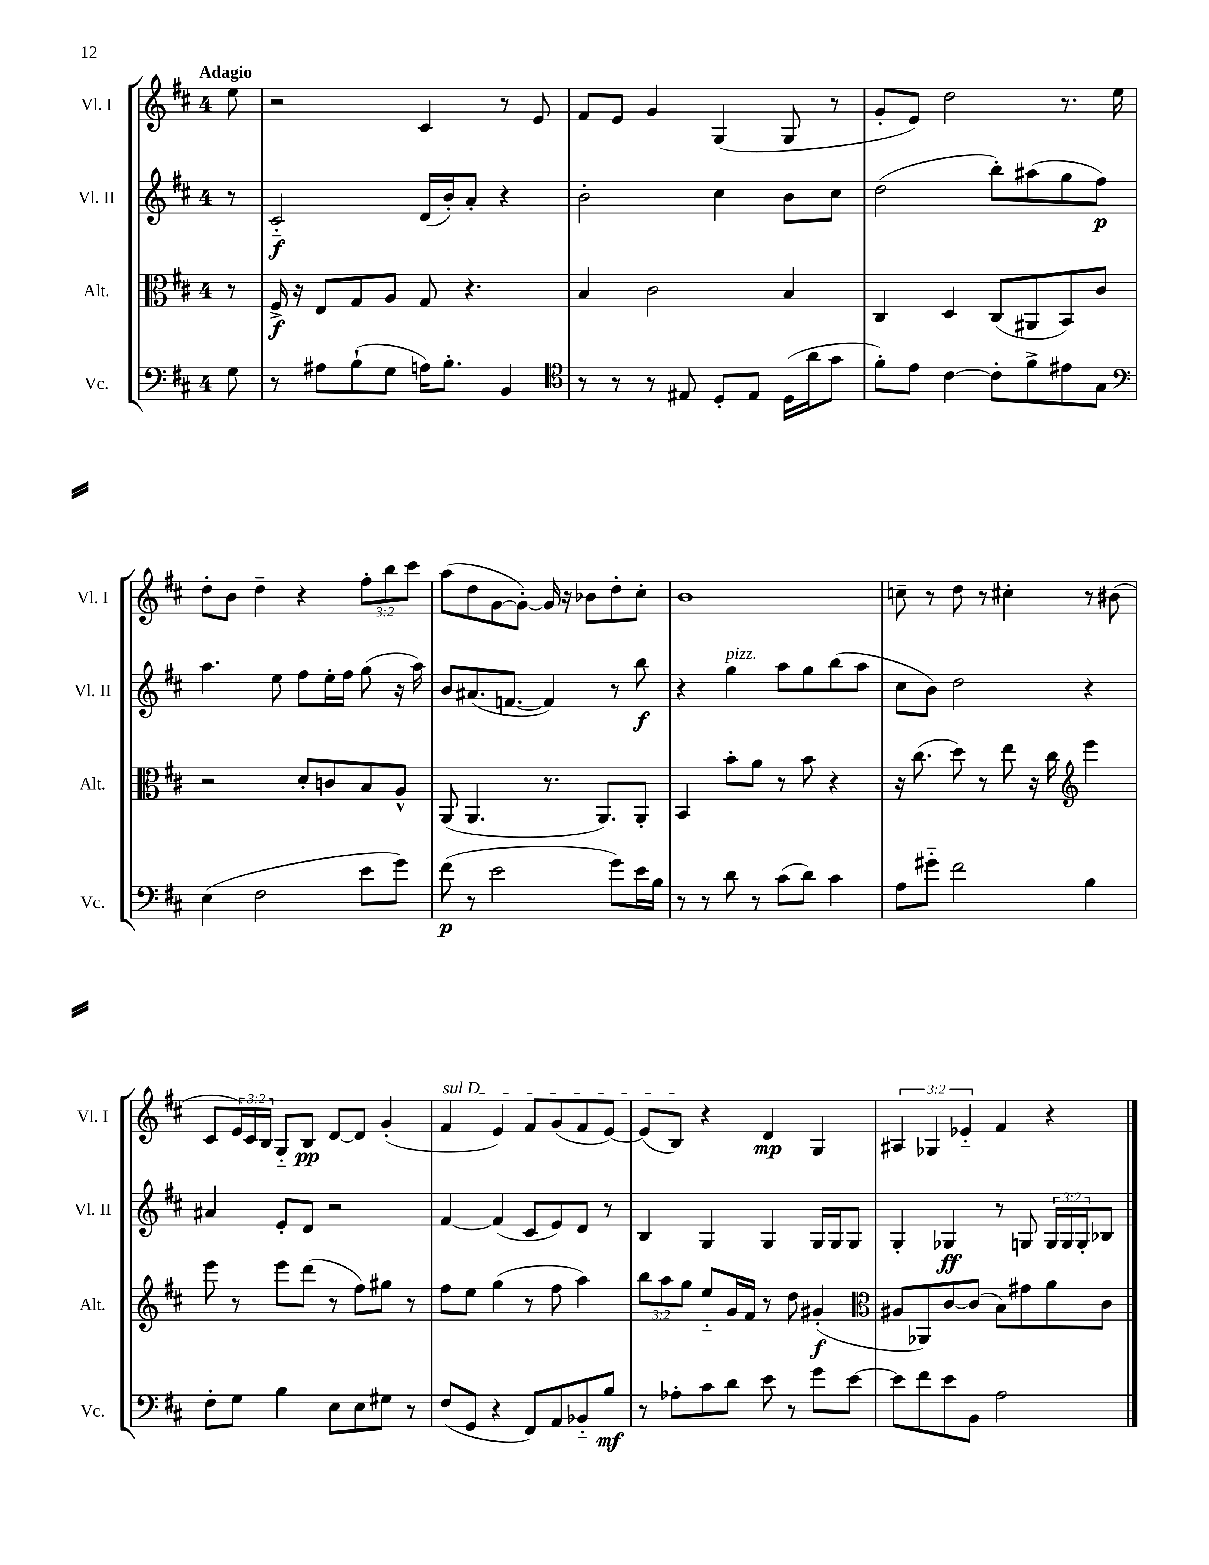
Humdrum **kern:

**kern	**kern	**kern	**kern
*staff4	*staff3	*staff2	*staff1
*clefF4	*clefC3	*clefG2	*clefG2
*k[f#c#]	*k[f#c#]	*k[f#c#]	*k[f#c#]
*M4/4	*M4/4	*M4/4	*M4/4
8G	8r	8r	8ee
=	=	=	=
8r	16F#^	2c#'~	2r
.	16r	.	.
8A#	8E	.	.
(8B`	8G	.	.
8G	8A	.	.
16A)	8G	(16d	4c#
8.B'	.	16b')	.
.	4.r	8a'	.
4BB	.	4r	8r
.	.	.	8e
=	=	=	=
*clefC4	*	*	*
8r	4B	2b'	8f#
8r	.	.	8e
8r	2c#	.	4g
8E#	.	.	.
8D'	.	4cc#	(4G
8E#	.	.	.
(16D	4B	8b	8G
16a	.	.	.
8g	.	8cc#	8r
=	=	=	=
8f#')	4C#	(2dd	8g'
8e	.	.	8e)
[4c#	4D	.	2dd
8c#']	(8C#	8bb')	.
8f#^	8AA#	(8aa#	.
8e#	8BB)	8gg	8.r
8G	8c#	8ff#)	.
.	.	.	16ee
=	=	=	=
*clefF4	*	*	*
(4E	2r	4.aa	8dd'
.	.	.	8b
2F#	.	.	4dd~
.	.	8ee	.
.	8d'	8ff#	4r
.	8c	16ee'	.
.	.	16ff#	.
8e	8B	(8gg	12ff#'
.	.	.	12bb
8g)	8A^^	16r	.
.	.	.	12ccc#
.	.	16aa)	.
=	=	=	=
(8f#	(8AA	8b	(8aa
8r	4.AA	(8.a#	8dd
2e	.	.	[8g
.	.	[8.f	.
.	.	.	8g'_)
.	8.r	4f])	16g]
.	.	.	16r
.	.	.	8b-
.	8.AA)	.	.
8g)	.	8r	8dd'
16e	8AA'	8bb	8cc#'
16B	.	.	.
=	=	=	=
8r	4BB	4r	1b
8r	.	.	.
8d	8b'	4gg	.
8r	8a	.	.
(8c#	8r	8aa	.
8d)	8b	8gg	.
4c#	4r	(8bb	.
.	.	8aa	.
=	=	=	=
8A	16r	8cc#	8cc~
.	(8.cc#	.	.
8g#'~	.	8b)	8r
2f#	8dd)	2dd	8dd
.	8r	.	8r
.	8ee	.	4cc#'
.	16r	.	.
.	16cc#	.	.
*	*clefG2	*	*
4B	4eee	4r	8r
.	.	.	(8b#
=	=	=	=
8F#'	8eee	4a#	8c#
8G	8r	.	24e)
.	.	.	24c#
.	.	.	24B
4B	8eee	8e'	8G'~
.	(8ddd	8d	8B
8E	8r	2r	[8d
8E	8ff#)	.	8d]
8G#	8gg#	.	(4g'
8r	8r	.	.
=	=	=	=
(8F#	8ff#	[4f#	4f#
8GG	8ee	.	.
4r	(4gg	(4f#]	4e)
8FF#)	8r	8c#	8f#
8AA	8ff#	8e)	(8g
8BB-'~	4aa)	8d	8f#
8B	.	8r	[8e)
=	=	=	=
8r	12bb	4B	(8e]
.	12aa	.	.
8A-'	.	.	8B)
.	12gg	.	.
8c#	8ee'~	4G	4r
8d	16g	.	.
.	16f#	.	.
8e	8r	4G	4d
8r	8dd	.	.
8g	(4g#'	16G	4G
.	.	16G	.
[8e	.	8G	.
=	=	=	=
*	*clefC3	*	*
8e]	8A#	4G'	6A#
8f#	8AA-)	.	.
.	.	.	6G-
8e	[8c#	4G-	.
.	.	.	6e-'~
8BB	(8c#]	.	.
2A	8B)	8r	4f#
.	8g#	8G	.
.	8a	24G	4r
.	.	24G	.
.	.	24G'	.
.	8c#	8B-	.
==	==	==	==
*-	*-	*-	*-
